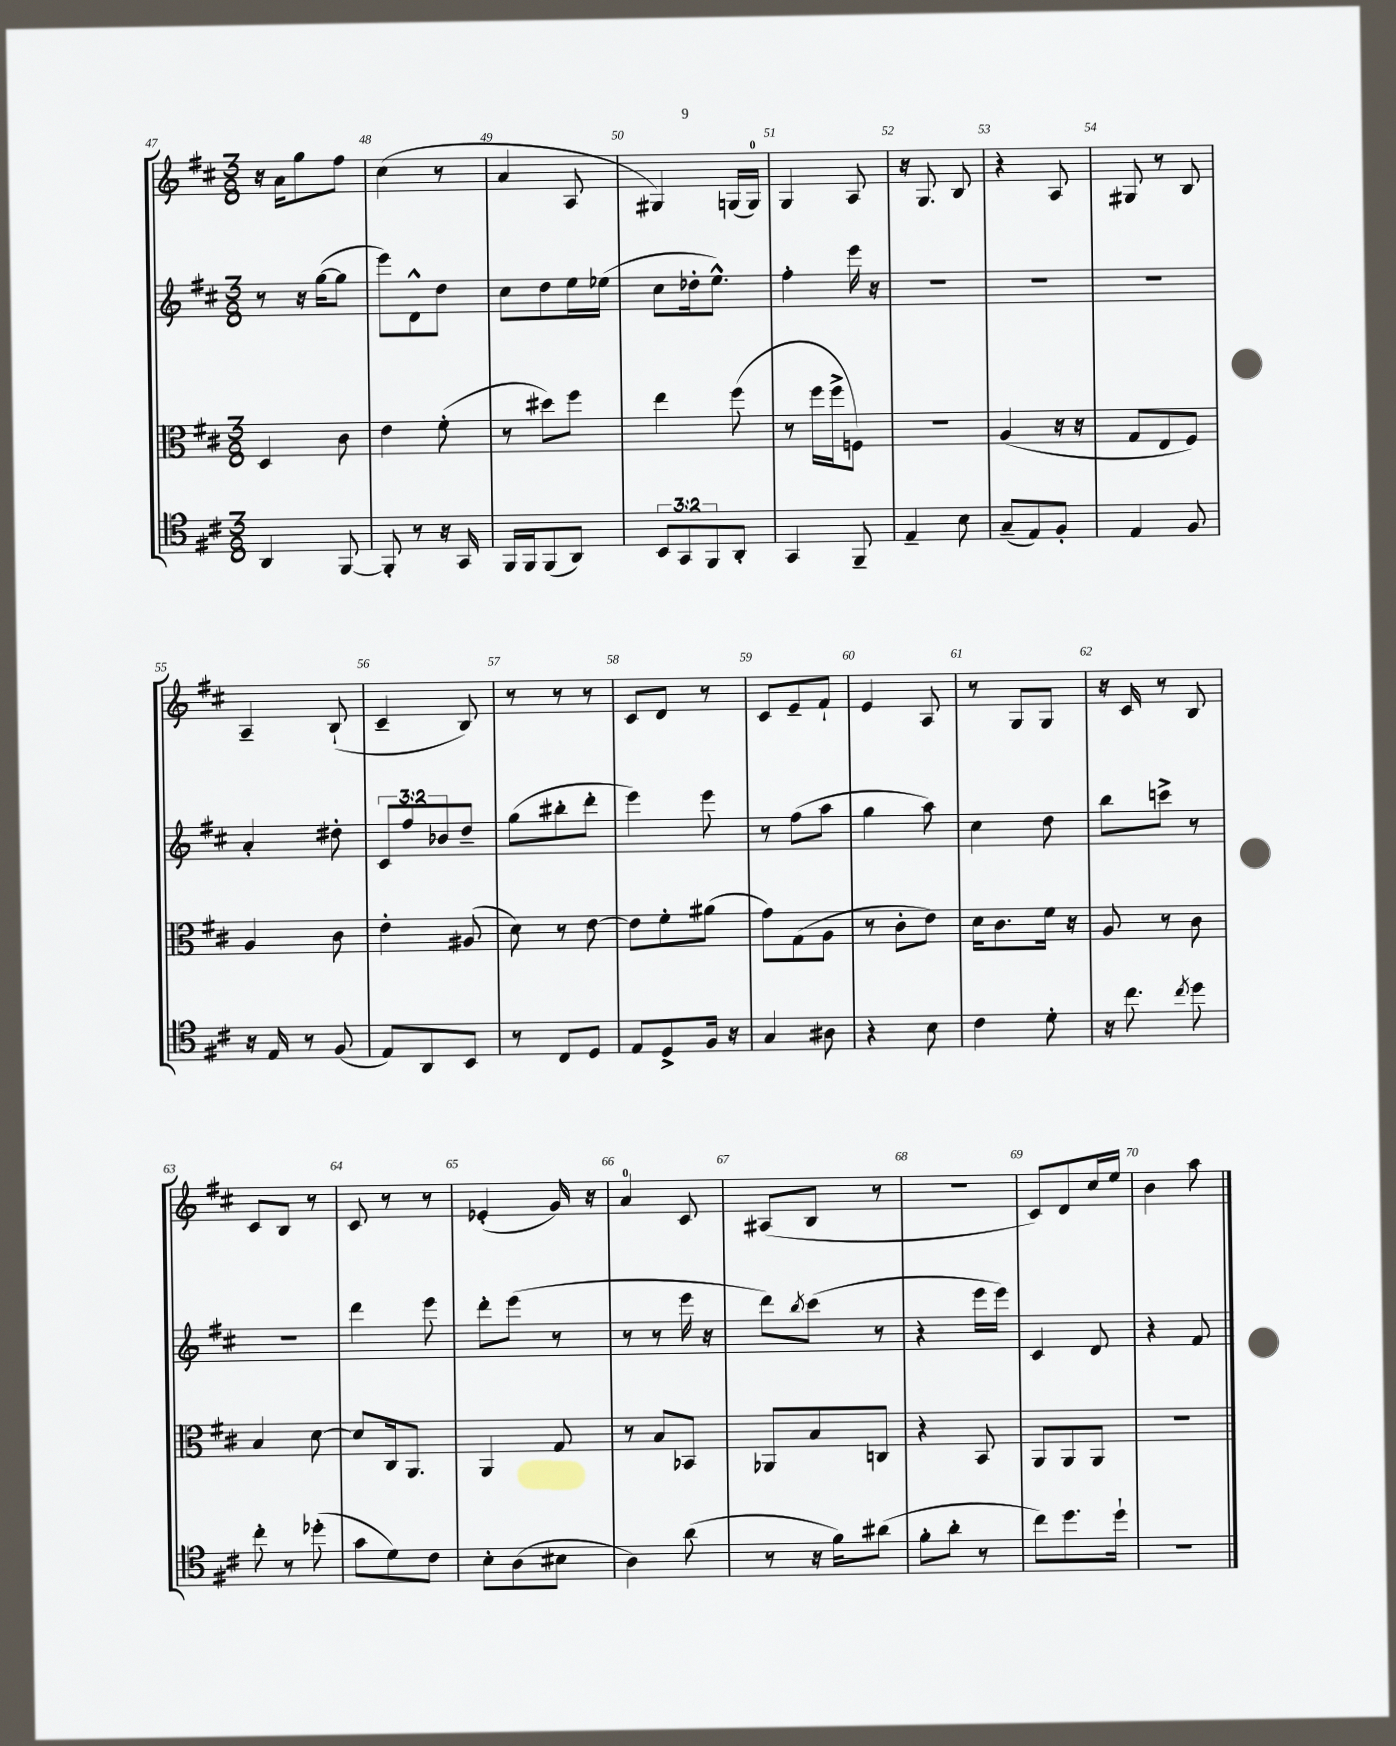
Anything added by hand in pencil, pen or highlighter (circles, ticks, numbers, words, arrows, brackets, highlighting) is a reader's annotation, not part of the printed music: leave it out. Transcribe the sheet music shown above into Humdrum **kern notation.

**kern	**kern	**kern	**kern
*part4	*part3	*part2	*part1
*staff4	*staff3	*staff2	*staff1
*clefC4	*clefC3	*clefG2	*clefG2
*k[f#c#]	*k[f#c#]	*k[f#c#]	*k[f#c#]
*M3/8	*M3/8	*M3/8	*M3/8
=47	=47	=47	=47
4AA/	4D/	8r	16r
.	.	.	16a\KL
.	.	16r	8gg\
.	.	([16gg\KL	.
[8FF#/	8c#\	8gg\J]	8ff#\J
=48	=48	=48	=48
8FF#'/]	4e\	8eee\L)	(4cc#\
8r	.	8d^^\	.
16r	(8f#'\	8dd\J	8r
16GG/	.	.	.
=49	=49	=49	=49
16FF#/LL	8r	8cc#\L	4a/
16FF#/J	.	.	.
(8FF#/	8dd#X\L)	8dd\	.
8AA/J)	8ff#\J	16ee\L	8A/
.	.	(16ee-X\JJ	.
=50	=50	=50	=50
12BB/L	4ee\	8cc#\L	4G#X/)
12GG/	.	.	.
.	.	16dd-X'\k	.
12FF#/	.	.	.
.	.	8.ee^^\J)	.
8AA'/J	(8ff#\	.	(16Gn/LL
.	.	.	16G/JJ)
=51	=51	=51	=51
4GG/	8r	4ff#'\	4G/
.	16ff#\LL	.	.
.	16ff#^\J	.	.
8FF#~/	8Fn\J)	16eee\	8A/
.	.	16r	.
=52	=52	=52	=52
4E~/	4.r	4.r	16r
.	.	.	8.G/
8B\	.	.	8B/
=53	=53	=53	=53
(8G~/L	(4A/	4.r	4r
8E/)	.	.	.
8F#'/J	16r	.	8A/
.	16r	.	.
=54	=54	=54	=54
4E/	8G/L	4.r	8G#X/
.	8E/	.	8r
8F#/	8F#/J)	.	8B/
!!LO:LB:g=z
=55	=55	=55	=55
16r	4A/	4a'/	4A~/
16E/	.	.	.
8r	.	.	.
(8F#/	8c#\	8dd#X'\	(8B`/
=56	=56	=56	=56
8E/L)	4e'\	12c#/L	4c#~/
.	.	12ff#/	.
8AA/	.	.	.
.	.	12b-X/	.
8BB/J	(8A#X/	8dd~/J	8B/)
=57	=57	=57	=57
8r	8d\)	(8gg\L	8r
8C#/L	8r	8bb#X'\	8r
8D/J	[8e\	8ddd'\J	8r
=58	=58	=58	=58
8E/L	8e\L]	4eee\)	8c#/L
8D^/	8f#'\	.	8d/J
16F#/Jk	(8a#X\J	8eee\	8r
16r	.	.	.
=59	=59	=59	=59
4G/	8g\L)	8r	8c#/L
.	(8G\	(8ff#\L	8e~/
8A#X\	8A\J	8aa\J	8f#`/J
=60	=60	=60	=60
4r	8r	4gg\	4e/
.	8c#'\L	.	.
8B\	8e\J)	8aa\)	8A/
=61	=61	=61	=61
4c#\	16d\KL	4cc#\	8r
.	8.c#\	.	.
.	.	.	8G/L
8d'\	16f#\Jk	8dd\	8G/J
.	16r	.	.
=62	=62	=62	=62
16r	8A/	8bb\L	16r
8.cc#\	.	.	16c#/
.	8r	8cccn^\J	8r
8qcc#/	.	.	.
8dd\	8c#\	8r	8B/
!!LO:LB:g=z
=63	=63	=63	=63
8cc#'\	4B/	4.r	8c#/L
8r	.	.	8B/J
(8dd-X'\	[8d\	.	8r
=64	=64	=64	=64
8g\L	8d/L]	4ddd\	8c#/
8d\)	16C#/k	.	8r
.	8.AA/J	.	.
8c#\J	.	8eee\	8r
=65	=65	=65	=65
8B'\L	4AA/	8ddd'\L	(4e-X'/
(8A\	.	(8eee\J	.
8B#X\J	8G/	8r	16g/)
.	.	.	16r
=66	=66	=66	=66
4A\)	8r	8r	4a/
.	8B/L	8r	.
(8a\	8BB-X/J	16eee\	8c#/
.	.	16r	.
=67	=67	=67	=67
8r	8AA-X/L	8ddd\L)	(8A#X/L
.	.	8qbb/	.
16r	8B/	(8ccc#\J	8B/J
16f#\KL)	.	.	.
(8a#X\J	8Cn/J	8r	8r
=68	=68	=68	=68
8f#'\L	4r	4r	4.r
8a'\J	.	.	.
8r	8BB/	16eee\LL	.
.	.	16eee\JJ)	.
=69	=69	=69	=69
8cc#\L)	8AA/L	4c#/	8c#/L)
8.dd\	8AA/	.	8d/
.	8AA/J	8d/	16cc#/L
16dd`\Jk	.	.	16ee/JJ
=70	=70	=70	=70
4.r	4.r	4r	4b\
.	.	8f#/	8aa\
==	==	==	==
*-	*-	*-	*-
